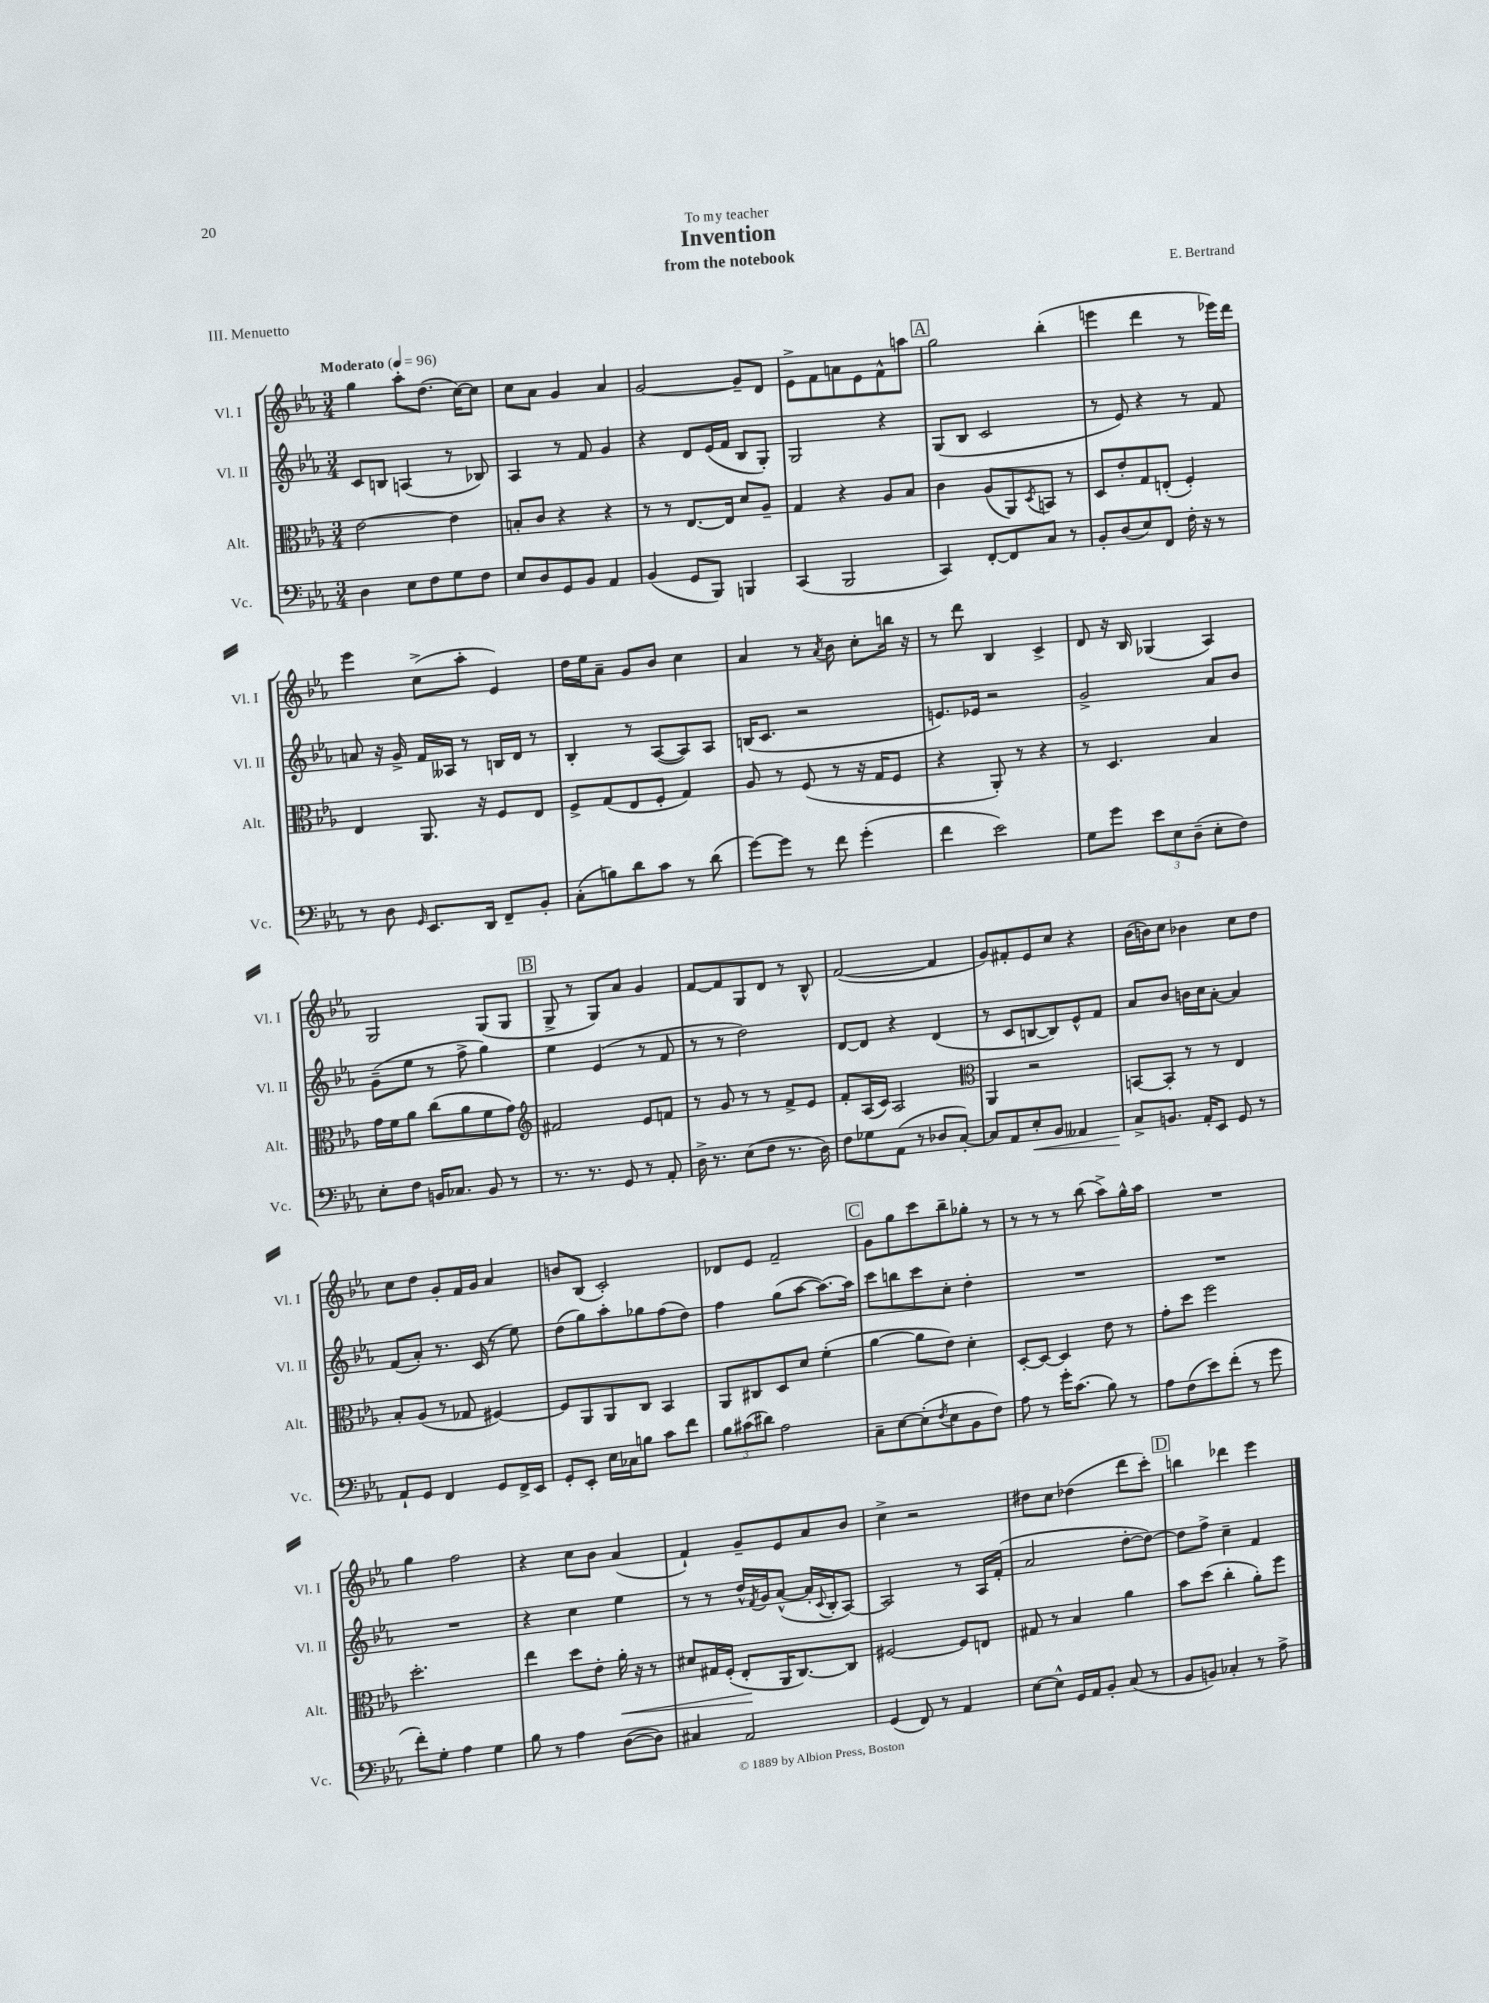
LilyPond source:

\header { title = "Invention" composer = "E. Bertrand" subtitle = "from the notebook" dedication = "To my teacher" piece = "III. Menuetto" }
<<
\new StaffGroup <<
\new Staff = "s0" \with { instrumentName = "Vl. I" shortInstrumentName = "Vl. I" } {
    \clef treble \key ees \major \numericTimeSignature \time 3/4 \tempo "Moderato" 4 = 96
    g''4 aes''8-. d''8.( c''16~) c''8 |
    c''8 aes'8 g'4 aes'4 |
    g'2~ g'8-- d'8 |
    ees'8-> f'8 a'8 ees'8 f'8-^ a''8 |
    \mark \markup { \box "A" } g''2 bes''4-.( |
    e'''4 d'''4 r8 ees'''16) d'''16 |
    ees'''4 c''8->( aes''8-. ees'4) |
    d''16 ees''16 aes'8-- g'8 bes'8 c''4 |
    aes'4 r8 \acciaccatura { aes'8 } bes'8 c''8-. b''16 r16 |
    r8 d'''8 bes4 c'4-> |
    d'8 r16 bes16 ges4( aes4) |
    g2 g8( g8 |
    \mark \markup { \box "B" } g8-> r8 g8) aes'8 g'4 |
    f'8~ f'8 g8 d'8 r8 bes8-^ |
    f'2~( f'4 |
    g'8) fis'8-. ees'8 c''8 r4 |
    bes'16( b'16) c''8 bes'4 c''8 d''8 |
    c''8 d''8 g'8-. f'16 g'16 aes'4 |
    b'8 bes8( c'2-.) |
    des'8 ees'8 f'2-- |
    \mark \markup { \box "C" } g'8 g''8 c'''8 bes''8-- ges''8-. r8 |
    r8 r8 r8 bes''8( aes''8->) g''16-^ aes''16 |
    R2. |
    g''4 f''2 |
    r4 c''8 bes'8 aes'4( |
    f'4-!) g'8-- ees'8 aes'8 bes'8 |
    c''4-> r2 |
    dis''8 c''8 des''4( d'''8 c'''8-.) |
    \mark \markup { \box "D" } b''4 des'''4 ees'''4 \bar "|." |
}
\new Staff = "s1" \with { instrumentName = "Vl. II" shortInstrumentName = "Vl. II" } {
    \clef treble \key ees \major \numericTimeSignature \time 3/4
    c'8 b8 a4( r8 bes8) |
    aes4 r8 f'8 g'4 |
    r4 d'8 ees'16( f'16 bes8 g8-.) |
    g2 r4 |
    \mark \markup { \box "A" } g8( bes8 c'2 |
    r8 ees'8) r4 r8 f'8 |
    a'8 r16 g'16-> f'16 aeses16 r8 b16 d'16 r8 |
    bes4-. r8 aes8~( aes8) aes8 |
    b16( c'8. r2 |
    e'8.) ees'16 r2 |
    g'2-> aes'8 bes'8 |
    g'8--( ees''8 r8 f''8-> g''4) |
    \mark \markup { \box "B" } ees''4 ees'4( r8 f'8 |
    r8 r8 d''2) |
    d'8~ d'8 r4 d'4( |
    r8 c'8 b8~ b8) ees'8-^ f'8 |
    aes'8 bes'8 b'16 c''16 aes'8~-. aes'4 |
    f'8( aes'8-.) r8. c'16( r8 ees''8) |
    d''8( g''8) aes''8-. ges''8 f''8( d''8) |
    f''4 g''8( aes''8~ aes''8.~) aes''16 |
    \mark \markup { \box "C" } c'''8 b''8 c'''8 c''8-. d''4-. |
    R2. |
    R2. |
    R2. |
    r4 c''4 ees''4 |
    r8 r8 d''16-^ \acciaccatura { f'8 } g'16 aes'8~-^( aes'16-. \appoggiatura { c'8 } bes16-. aes8~) |
    aes2 r8 aes16 f'16-.( |
    aes'2 d''8~-. d''8~) |
    \mark \markup { \box "D" } d''8 f''8-> c''4-- f'4 \bar "|." |
}
\new Staff = "s2" \with { instrumentName = "Alt." shortInstrumentName = "Alt." } {
    \clef alto \key ees \major \numericTimeSignature \time 3/4
    ees'2~ ees'4 |
    b8-. c'8 r4 r4 |
    r8 r8 ees8.~ ees16 d'8 aes8-- |
    g4 r4 aes8 bes8 |
    \mark \markup { \box "A" } c'4 aes8( aes,8) \acciaccatura { d8 } b,8 r8 |
    d8 ees'8-. g8 e8-.( f4-.) |
    ees4 aes,8. r16 f8 ees8 |
    f8-> g8( ees8 f8-. g4) |
    aes8 r8 f8( r8 r16 g16 f8 |
    r4 aes,8-.) r8 r4 |
    r8 d4. bes4 |
    g'16 f'16 aes'8 c''8( aes'8 f'8 g'8) |
    \mark \markup { \box "B" } \clef treble fis'2 ees'8 f'8 |
    r8 g'8 r8 r8 f'8-> ees'8 |
    f'8-. aes16( c'16) aes2 |
    \clef alto aes,4 r2 |
    b,8~ b,8-. r8 r8 ees4 |
    bes8-. aes8( r8 ges8 fis4~) |
    fis8 aes,8 aes,8 c8 bes,4 |
    aes,8 cis8 d8 d'8 f'4-.( |
    \mark \markup { \box "C" } aes'4~ aes'8 ees'8) d'4-. |
    d8~-. d8~ d4 ees'8 r8 |
    g'8-. d''8 f''2 |
    d''2.-. |
    ees''4 d''8 ees'8-. aes'16-.\< r16 r8 |
    dis'8 gis16 f16-.( ees8-.\! aes,16 c8.~) c8 |
    fis2~ fis8 e8 |
    gis8 r8 bes4 aes'4 |
    \mark \markup { \box "D" } bes'8 d''8( c''4-. aes'8-.) f''8 \bar "|." |
}
\new Staff = "s3" \with { instrumentName = "Vc." shortInstrumentName = "Vc." } {
    \clef bass \key ees \major \numericTimeSignature \time 3/4
    d4 ees8 f8 g8 f8 |
    ees8 d8 g,8 bes,8 aes,4 |
    bes,4( g,8 bes,,8) b,,4 |
    c,4( bes,,2 |
    \mark \markup { \box "A" } c,4) f,8~-. f,8 c8 r8 |
    bes,8-. d8( ees8) f,8 f16-. r16 r8 |
    r8 d8 \grace { g,16 } ees,8. d,16 f,8-- bes,8-. |
    c8-.( b8) d'8 c'8 r8 d'8( |
    g'8~) g'8 r8 f'8 g'4-.( |
    f'4 ees'2) |
    g8 g'8 \tuplet 3/2 { ees'8 ees8 d8--( } ees8-. f8) |
    ees8-. f8 b,16 ces8. b,8 r8 |
    \mark \markup { \box "B" } r8. r8. g,8 r8 aes,8-. |
    d16-> r8. ees8( f8 r8. d16) |
    f8 ges8 aes,8( r8 des8 c8~-.) |
    c8 aes,8 ees8-.\< bes,8 aeses,4 |
    c8->\! b,8. aes,16-. ees,8 g,8 r8 |
    aes,8-! g,8 f,4 g,8 f,16-> ees,16 |
    g,8-. ees,8-. ees16 ces16 b8 c'8 f'8 |
    \tuplet 3/2 { bes8 cis'8( dis'8) } aes2 |
    \mark \markup { \box "C" } c8-- ees8~ ees8-.( \acciaccatura { f8 } ees8 bes,8 f8) |
    aes8 r8 g'16-. c'8.( bes8) r8 |
    aes8 f8( ees'8) f'8-.( r8 g'8 |
    f'8-.) g8-. aes4 g4 |
    bes8 r8 aes4 d8~( d8) |
    cis4 aes,2 |
    g,4( f,8) r8 aes,4 |
    ees8~ ees8-^ g,16 aes,16 bes,8-. c8( r8 |
    \mark \markup { \box "D" } bes,8 b,8) ces4-. r8 aes8-> \bar "|." |
}
>>
>>
\layout { \context { \Score \remove "Bar_number_engraver" } }
